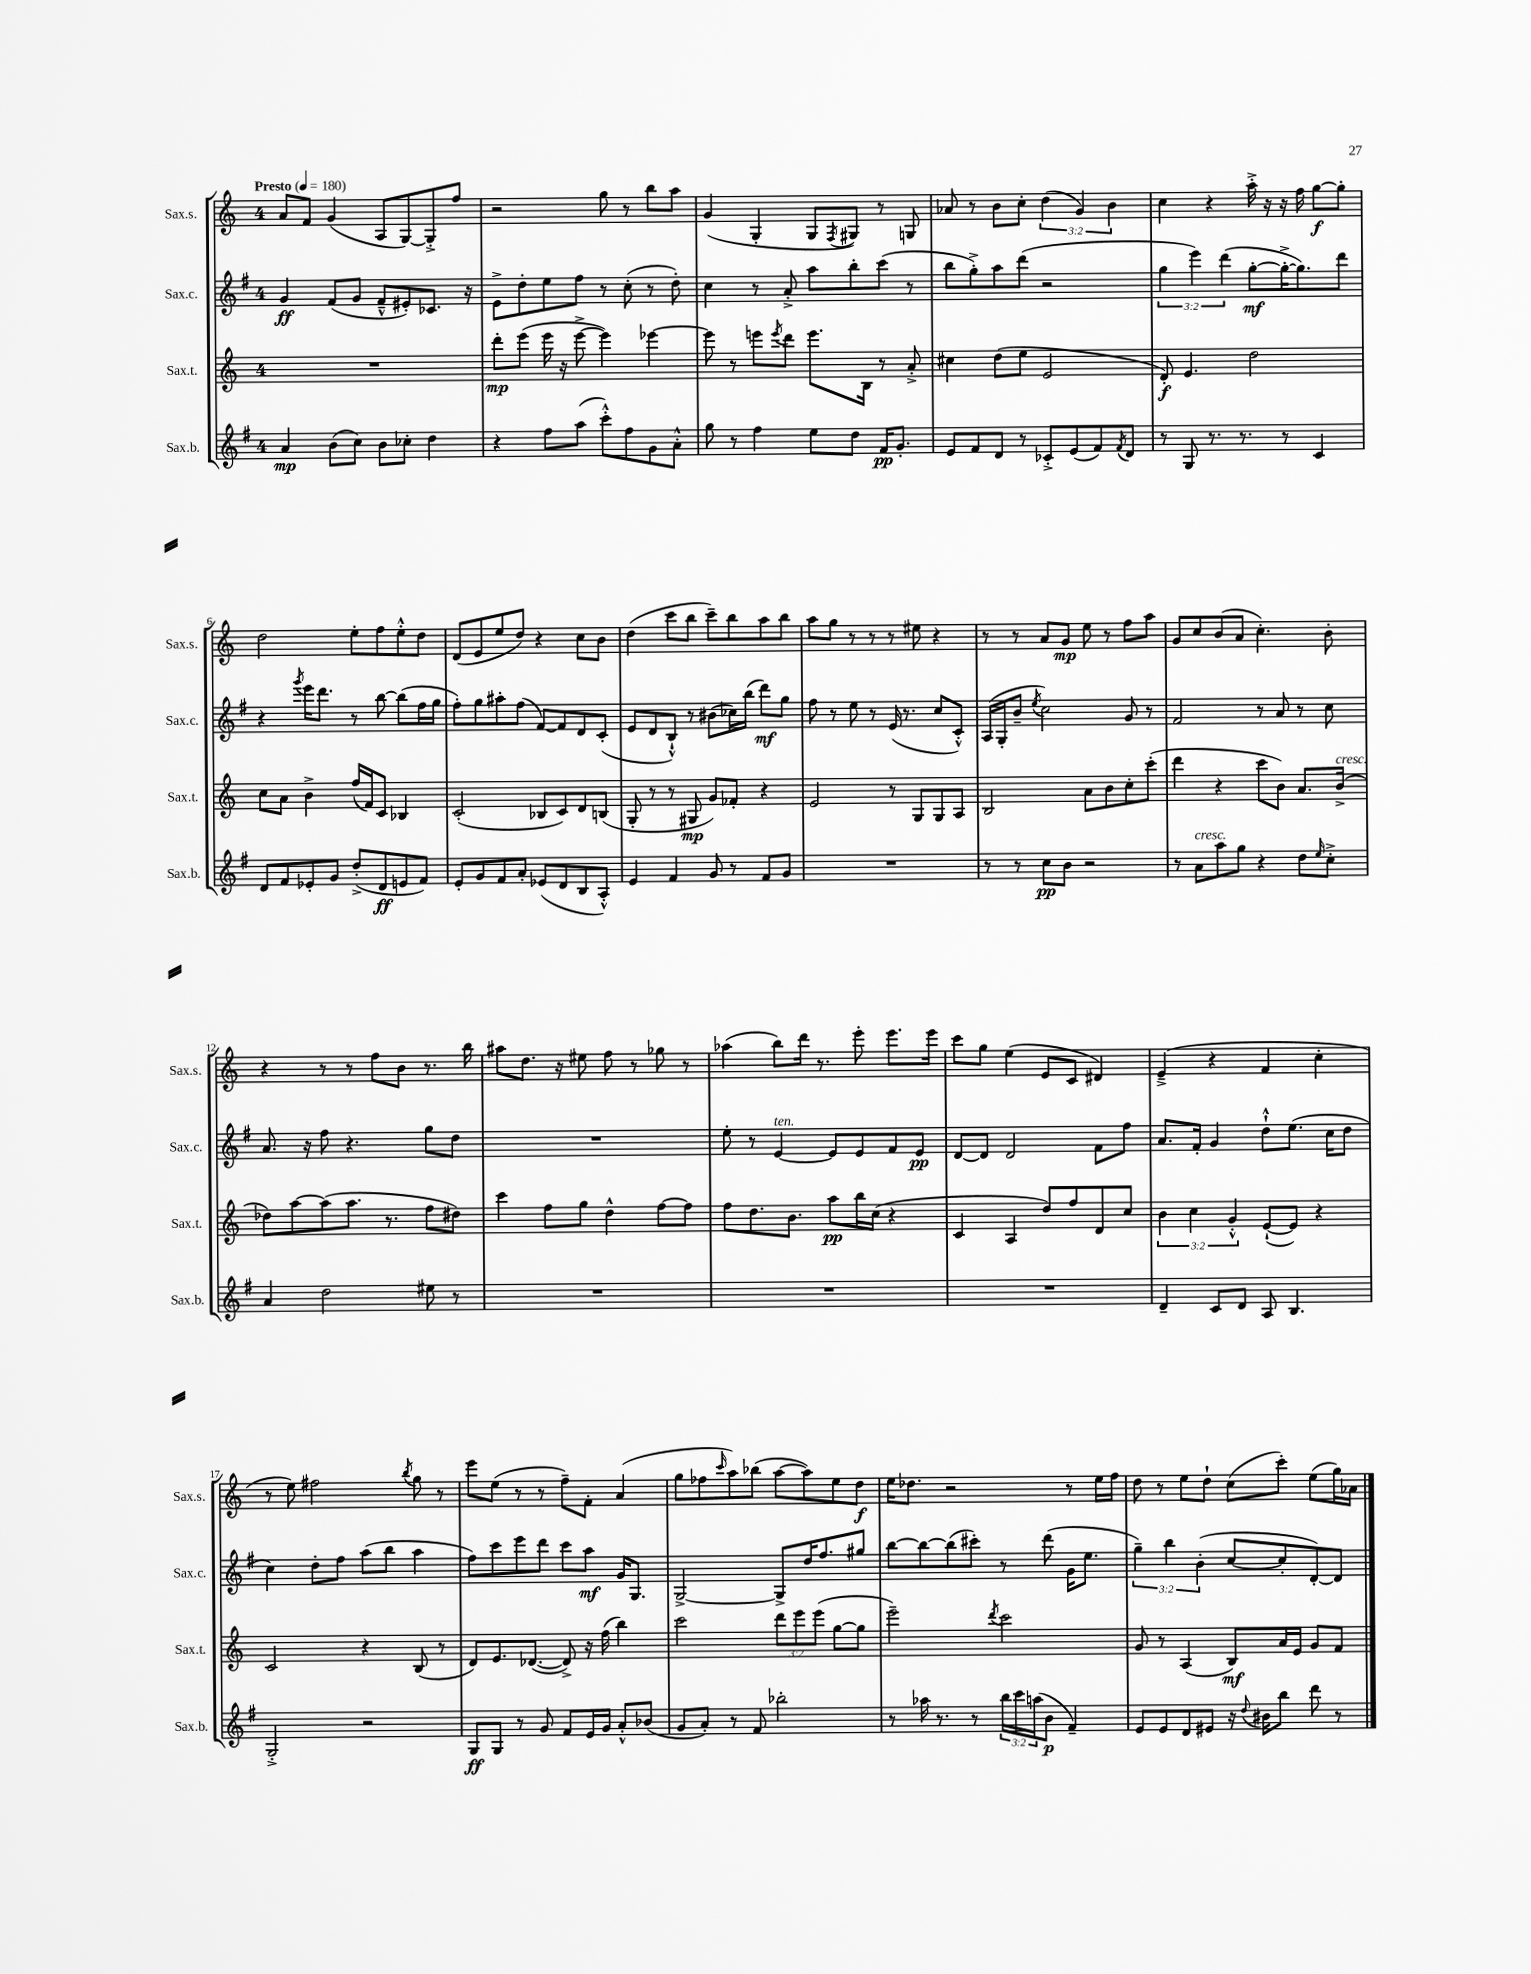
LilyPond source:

<<
\new StaffGroup <<
\new Staff = "s0" \with { instrumentName = "Sax.s." shortInstrumentName = "Sax.s." } {
    \clef treble \key c \major \once \override Staff.TimeSignature.style = #'single-digit \time 4/4 \override Staff.TupletNumber.text = #tuplet-number::calc-fraction-text \tempo "Presto" 4 = 180
    a'8 f'8 g'4( a8 g8~) g8-.-> f''8 |
    r2 g''8 r8 b''8 a''8 |
    g'4( g4-. g8 \acciaccatura { f8 } gis8) r8 g8 |
    aes'8 r8 b'8 c''8-. \tuplet 3/2 { d''4( g'4) b'4 } |
    c''4 r4 a''16-.-> r16 r16 f''16 g''8~\f g''8-. |
    d''2 e''8-. f''8 e''8-.-^ d''8 |
    d'8( e'8 e''8 d''8) r4 c''8 b'8 |
    d''4( c'''8 b''8 c'''8--) b''8 a''8 b''8 |
    a''8 g''8 r8 r8 r8 eis''8 r4 |
    r8 r8 a'8 g'8\mp e''8 r8 f''8 a''8 |
    g'8 c''8 b'8( a'8 c''4.-.) b'8-. |
    r4 r8 r8 f''8 b'8 r8. b''16 |
    ais''8 d''8. r16 eis''8 f''8 r8 ges''8 r8 |
    aes''4( b''8) d'''16 r8. e'''8-. e'''8. e'''16 |
    c'''8 g''8 e''4( e'8 c'8 dis'4) |
    e'4--->( r4 f'4 c''4-. |
    r8 e''8) fis''2 \acciaccatura { b''8 } g''8 r8 |
    e'''8 e''8( r8 r8 f''8--) f'8-. a'4( |
    g''8 fes''8 \grace { c'''16 } a''8) bes''8( a''8~ a''8) e''8 d''8\f |
    e''16 des''8. r2 r8 e''16 f''16 |
    d''8 r8 e''8 d''8-! c''8( c'''8-.) e''8( g''16) aes'16 \bar "|." |
}
\new Staff = "s1" \with { instrumentName = "Sax.c." shortInstrumentName = "Sax.c." } {
    \clef treble \key g \major \once \override Staff.TimeSignature.style = #'single-digit \time 4/4 \override Staff.TupletNumber.text = #tuplet-number::calc-fraction-text
    g'4\ff fis'8( g'8 fis'8---^ eis'8-.) ces'8. r16 |
    e'8-> d''8-. e''8 fis''8 r8 c''8-.( r8 d''8-.) |
    c''4 r8 a'8-.-> a''8 b''8-. c'''8( r8 |
    b''8 g''8-.->) a''8 d'''8( r2 |
    \tuplet 3/2 { g''4 e'''4) d'''4( } g''8~-.\mf g''16~-.-> g''8.) d'''8 |
    r4 \acciaccatura { g'''8 } e'''16 d'''8. r8 b''8~ b''8( fis''16 g''16 |
    fis''8-.) g''8 ais''8-. fis''8( fis'8~) fis'8 d'8 c'8-.( |
    e'8 d'8 b8-!-^) r8 bis'8( ces''16) b''16( d'''8\mf) g''8 |
    fis''8 r8 e''8 r8 e'16( r8. c''8 c'8-.-^) |
    a16( g16-. b'8-- \acciaccatura { e''8 } c''2) g'8 r8 |
    fis'2 r8 a'8 r8 c''8 |
    a'8. r16 fis''8 r4. g''8 d''8 |
    R1 |
    e''8-. r8 e'4~^\markup { \italic "ten." } e'8 e'8 fis'8 e'8\pp |
    d'8~ d'8 d'2 fis'8 fis''8 |
    a'8. fis'16-. g'4 d''8-!-^ e''8.( c''16 d''8 |
    c''4) d''8-. fis''8 a''8( b''8 a''4 |
    fis''8) c'''8 e'''8 d'''8 c'''8 a''8\mf g'16 g8. |
    g2~-> g8-> d''16 fis''8. gis''8 |
    b''8~ b''8~ b''8( cis'''8-.) r8 d'''8( g'16 e''8. |
    \tuplet 3/2 { g''4--) b''4 b'4-.( } c''8~ c''8-. d'8~-.) d'8 \bar "|." |
}
\new Staff = "s2" \with { instrumentName = "Sax.t." shortInstrumentName = "Sax.t." } {
    \clef treble \key c \major \once \override Staff.TimeSignature.style = #'single-digit \time 4/4 \override Staff.TupletNumber.text = #tuplet-number::calc-fraction-text
    R1 |
    d'''8-.\mp e'''8( e'''16 r16 e'''8~-> e'''4) ees'''4~ |
    ees'''8 r8 e'''8 \acciaccatura { e'''8 } d'''8 e'''8. b16 r8 a'8-.-> |
    cis''4 d''8( e''8 e'2 |
    d'8-.\f) e'4. d''2 |
    c''8 a'8 b'4-> f''16( f'16) c'8 bes4 |
    c'2-.( bes8 c'8) d'8 b8( |
    g8-. r8 r8 gis8\mp g'8) fes'8-. r4 |
    e'2 r8 g8 g8 a8 |
    b2 a'8 b'8 c''8-. c'''8-.( |
    d'''4 r4 c'''8 b'8) a'8. b'16->^\markup { \italic "cresc." }( |
    des''8) a''8~ a''8( a''8. r8. f''8 dis''8) |
    c'''4 f''8 g''8 d''4-^ f''8~ f''8 |
    f''8 d''8. b'8. a''8\pp b''16 c''16( r4 |
    c'4 a4 d''8) f''8 d'8 c''8 |
    \tuplet 3/2 { b'4 c''4 g'4-.-^ } e'8~-!( e'8) r4 |
    c'2 r4 b8( r8 |
    d'8) e'8. des'8.~( des'8->) r16 f''16( b''4) |
    c'''2 \tuplet 3/2 { d'''8 e'''8 e'''8( } g''8~ g''8 |
    e'''2--) \acciaccatura { d'''8 } c'''2 |
    g'8 r8 a4( b8\mf) a'16 e'16 g'8 f'8 \bar "|." |
}
\new Staff = "s3" \with { instrumentName = "Sax.b." shortInstrumentName = "Sax.b." } {
    \clef treble \key g \major \once \override Staff.TimeSignature.style = #'single-digit \time 4/4 \override Staff.TupletNumber.text = #tuplet-number::calc-fraction-text
    a'4\mp b'8( c''8) b'8 ces''8-. d''4 |
    r4 fis''8 a''8( c'''8-.-^) fis''8 g'8 a'8-.-^ |
    g''8 r8 fis''4 e''8 d''8 fis'16\pp g'8.-. |
    e'8 fis'8 d'8 r8 ces'8-.-> e'8( fis'8) \acciaccatura { fis'8 } d'8 |
    r8 g8 r8. r8. r8 c'4 |
    d'8 fis'8 ees'8-. g'8 d''8-.->( d'8\ff e'8 fis'8) |
    e'8-. g'8 fis'8 a'8-. ees'8( d'8 b8 a8-.-^) |
    e'4 fis'4 g'8 r8 fis'8 g'8 |
    R1 |
    r8 r8 c''8\pp b'8 r2 |
    r8 a'8^\markup { \italic "cresc." } a''8 g''8 r4 d''8 \grace { e''16 } c''8-.-> |
    a'4 d''2 eis''8 r8 |
    R1 |
    R1 |
    R1 |
    d'4-- c'8 d'8 a8 b4. |
    g2-.-> r2 |
    g8\ff g8 r8 g'8 fis'8 e'16 g'16 a'8-.-^ bes'8( |
    g'8 a'8-.) r8 fis'8 bes''2-. |
    r8 aes''16 r8. r8 \tuplet 3/2 { b''16 c'''16 a''16( } b'8\p fis'4--) |
    e'8 e'8 d'8 eis'8 r16 \appoggiatura { d''8 } bis'16 b''8 d'''8 r8 \bar "|." |
}
>>
>>
